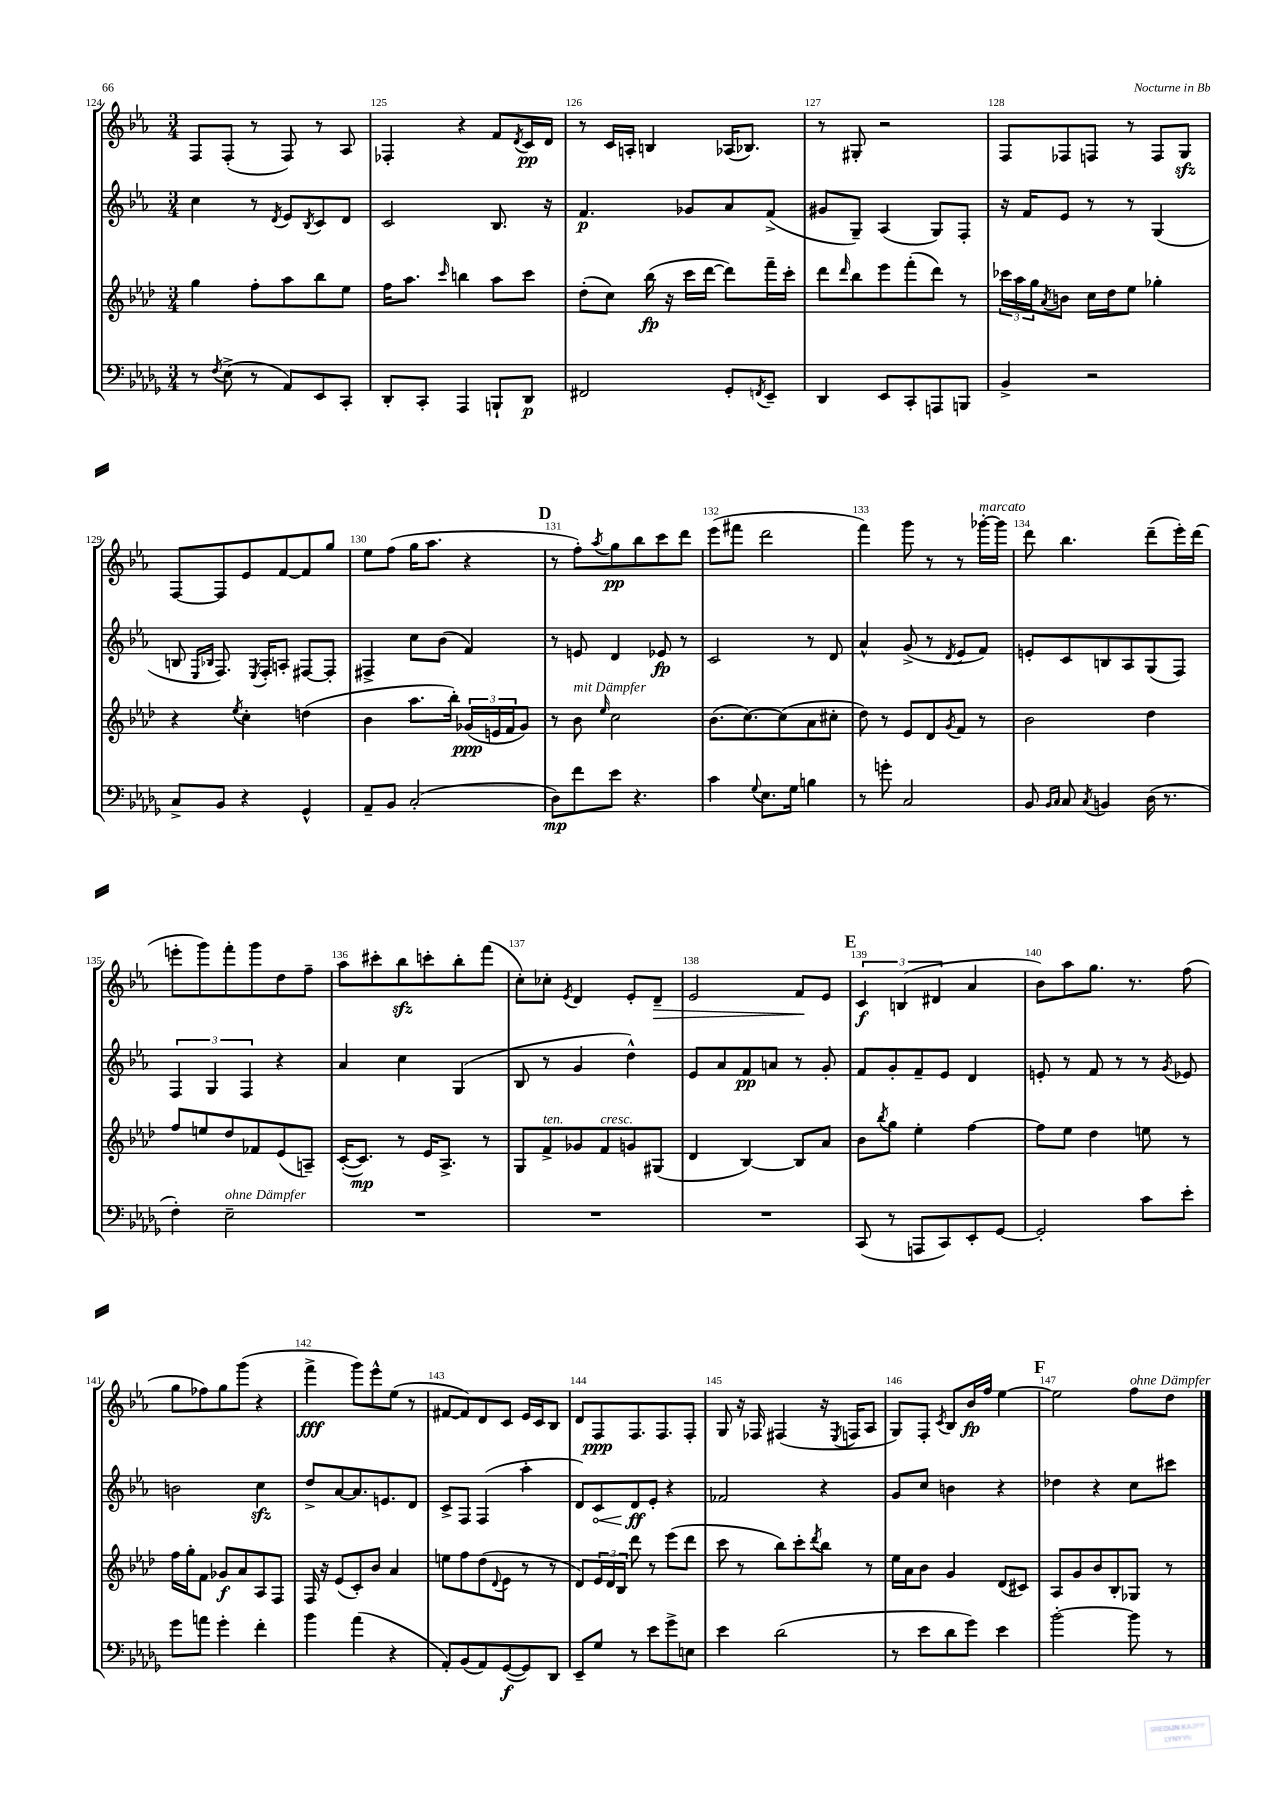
<<
\new StaffGroup <<
\new Staff = "s0" {
    \clef treble \key ees \major \numericTimeSignature \time 3/4
    f8 f8-.( r8 f8) r8 aes8 |
    fes4-. r4 f'8 \acciaccatura { d'8 } c'16\pp d'16 |
    r8 c'16 a16-. b4 aes16( bes8.) |
    r8 gis8-. r2 |
    f8 fes8 f8 r8 f8 g8\sfz |
    f8~ f8 ees'8 f'8~ f'8 g''8 |
    ees''8 f''8( g''16 aes''8. r4 |
    \mark \markup { \bold "D" } r8 f''8-.) \acciaccatura { aes''8 } g''8\pp bes''8 c'''8 d'''8 |
    ees'''8( fis'''8 d'''2 |
    f'''4) g'''8 r8 r8 ges'''16~-.^\markup { \italic "marcato" } ges'''16 |
    d'''8 bes''4. d'''8--( ees'''16-.) d'''16( |
    e'''8-. g'''8) f'''8-. g'''8 d''8 f''8-- |
    aes''8 cis'''8-. bes''8\sfz c'''8-. bes''8-. f'''8( |
    c''8-.) ces''8-. \acciaccatura { ees'8 } d'4 ees'8-. d'8--\> |
    ees'2 f'8\! ees'8 |
    \mark \markup { \bold "E" } \tuplet 3/2 { c'4\f b4( dis'4 } aes'4 |
    bes'8) aes''8 g''8. r8. f''8( |
    g''8 fes''8) g''8 g'''8( r4 |
    f'''4->\fff g'''8) ees'''8-^ ees''8( r8 |
    fis'8~ fis'8) d'8 c'8 ees'16 c'16 bes8 |
    d'8 f8\ppp f8. f8. f8-. |
    g8 r16 fes16 fis4( r16 \acciaccatura { ees8 } f16 aes8 |
    g8) f8-. \acciaccatura { c'8 } bes8 bes'16\fp f''16 ees''4~ |
    \mark \markup { \bold "F" } ees''2 f''8^\markup { \italic "ohne Dämpfer" } d''8 \bar "|." |
}
\new Staff = "s1" {
    \clef treble \key ees \major \numericTimeSignature \time 3/4
    c''4 r8 \acciaccatura { d'8 } ees'8 \acciaccatura { bes8 } c'8 d'8 |
    c'2 bes8. r16 |
    f'4.\p ges'8 aes'8 f'8->( |
    gis'8 g8--) aes4( g8) f8-. |
    r16 f'16 ees'8 r8 r8 g4( |
    b8 \grace { ees16 bes16 } f8.) \acciaccatura { ees8 } f16-. a8-. fis8~ fis8-. |
    fis4-> c''8 bes'8( f'4) |
    \mark \markup { \bold "D" } r8 e'8 d'4 ees'8\fp r8 |
    c'2 r8 d'8 |
    aes'4-^ g'8->( r8 \acciaccatura { d'8 } ees'8 f'8) |
    e'8-. c'8 b8 aes8 g8( f8) |
    \tuplet 3/2 { f4 g4 f4 } r4 |
    aes'4 c''4 g4( |
    bes8 r8 g'4 d''4-^) |
    ees'8 aes'8 f'8\pp a'8 r8 g'8-. |
    \mark \markup { \bold "E" } f'8 g'8-. f'8-- ees'8 d'4 |
    e'8-. r8 f'8 r8 r8 \acciaccatura { g'8 } ees'8 |
    b'2 c''4\sfz |
    d''8-> aes'8~ aes'8. e'8. d'8 |
    c'8-> f8 f4( aes''4-. |
    d'8) \once \override Hairpin.circled-tip = ##t c'8\< d'8\ff\! ees'8-. r4 |
    fes'2 r4 |
    g'8 c''8 b'4 r4 |
    \mark \markup { \bold "F" } des''4 r4 c''8 cis'''8 \bar "|." |
}
\new Staff = "s2" {
    \clef treble \key aes \major \numericTimeSignature \time 3/4
    g''4 f''8-. aes''8 bes''8 ees''8 |
    f''16 aes''8. \grace { c'''16 } b''4 aes''8 c'''8 |
    des''8-.( c''8) bes''16\fp( r16 c'''16 des'''16~ des'''8) f'''16-- c'''16-. |
    des'''8 \grace { des'''16 } bes''8 ees'''8 f'''8-.( des'''8) r8 |
    \tuplet 3/2 { ces'''16 aes''16 g''16 } \acciaccatura { aes'8 } b'8 c''16 des''16 ees''8 ges''4-. |
    r4 \acciaccatura { ees''8 } c''4-. d''4( |
    bes'4 aes''8. bes''16-.) \tuplet 3/2 { ges'16\ppp( e'16 f'16 } ges'8) |
    \mark \markup { \bold "D" } r8 bes'8^\markup { \italic "mit Dämpfer" } \grace { ees''16 } c''2 |
    bes'8.( c''8.~) c''8( aes'8 cis''8-. |
    des''8) r8 ees'8 des'8 \acciaccatura { g'8 } f'8 r8 |
    bes'2 des''4 |
    f''8 e''8 des''8 fes'8 ees'8( a8--) |
    c'16~-.( c'8.\mp) r8 ees'16 aes8.-> r8 |
    g8 f'8->^\markup { \italic "ten." } ges'8 f'8^\markup { \italic "cresc." } g'8 gis8( |
    des'4 bes4~) bes8 aes'8 |
    \mark \markup { \bold "E" } bes'8 \acciaccatura { bes''8 } g''8 ees''4-. f''4~ |
    f''8 ees''8 des''4 e''8 r8 |
    f''16 g''16-. f'8 ges'8\f aes'8 aes8 f8 |
    f16 r16 ees'8( c'8-.) bes'8 aes'4 |
    e''8 f''8 des''8( \appoggiatura { des'8 } ees'8 r8 r8 |
    des'8) \tuplet 3/2 { ees'16 des'16 bes16 } des'''8 r8 ees'''8( des'''8 |
    c'''8 r8 bes''8) c'''8-. \acciaccatura { des'''8 } bes''8 r8 |
    ees''16 aes'16 bes'8 g'4 des'8( cis'8) |
    \mark \markup { \bold "F" } aes8 g'8 bes'8 bes8-. ges8 r8 \bar "|." |
}
\new Staff = "s3" {
    \clef bass \key des \major \numericTimeSignature \time 3/4
    r8 \acciaccatura { f8 } ees8->( r8 aes,8) ees,8 c,8-. |
    des,8-. c,8-. aes,,4 b,,8-! des,8\p |
    fis,2 ges,8-. \acciaccatura { f,8 } ees,8-- |
    des,4 ees,8 c,8-. a,,8 b,,8 |
    bes,4-> r2 |
    c8-> bes,8 r4 ges,4-^ |
    aes,8-- bes,8 c2-.( |
    \mark \markup { \bold "D" } des8\mp) f'8 ees'8 r4. |
    c'4 \appoggiatura { ges8 } ees8. ges16 b4 |
    r8 g'8-. c2 |
    bes,8 \grace { bes,16 c16 } c8 \acciaccatura { c8 } b,4 des16( r8. |
    f4-.) ees2--^\markup { \italic "ohne Dämpfer" } |
    R2. |
    R2. |
    R2. |
    \mark \markup { \bold "E" } c,8( r8 a,,8 c,8) ees,8-. ges,8~ |
    ges,2-. c'8 ees'8-. |
    ges'8 a'8 ges'4-. f'4-. |
    bes'4 aes'4( r4 |
    aes,8-.) bes,8( aes,8) ges,8~\f( ges,8) des,8 |
    ees,8-- ges8 r8 ees'8 ges'8-> e8 |
    ees'4 des'2( |
    r8 ees'8 des'8 ges'8) ees'4 |
    \mark \markup { \bold "F" } bes'2~-. bes'8 r8 \bar "|." |
}
>>
>>
\layout { \context { \Score currentBarNumber = #124 \override BarNumber.break-visibility = ##(#f #t #t) barNumberVisibility = #all-bar-numbers-visible } }
